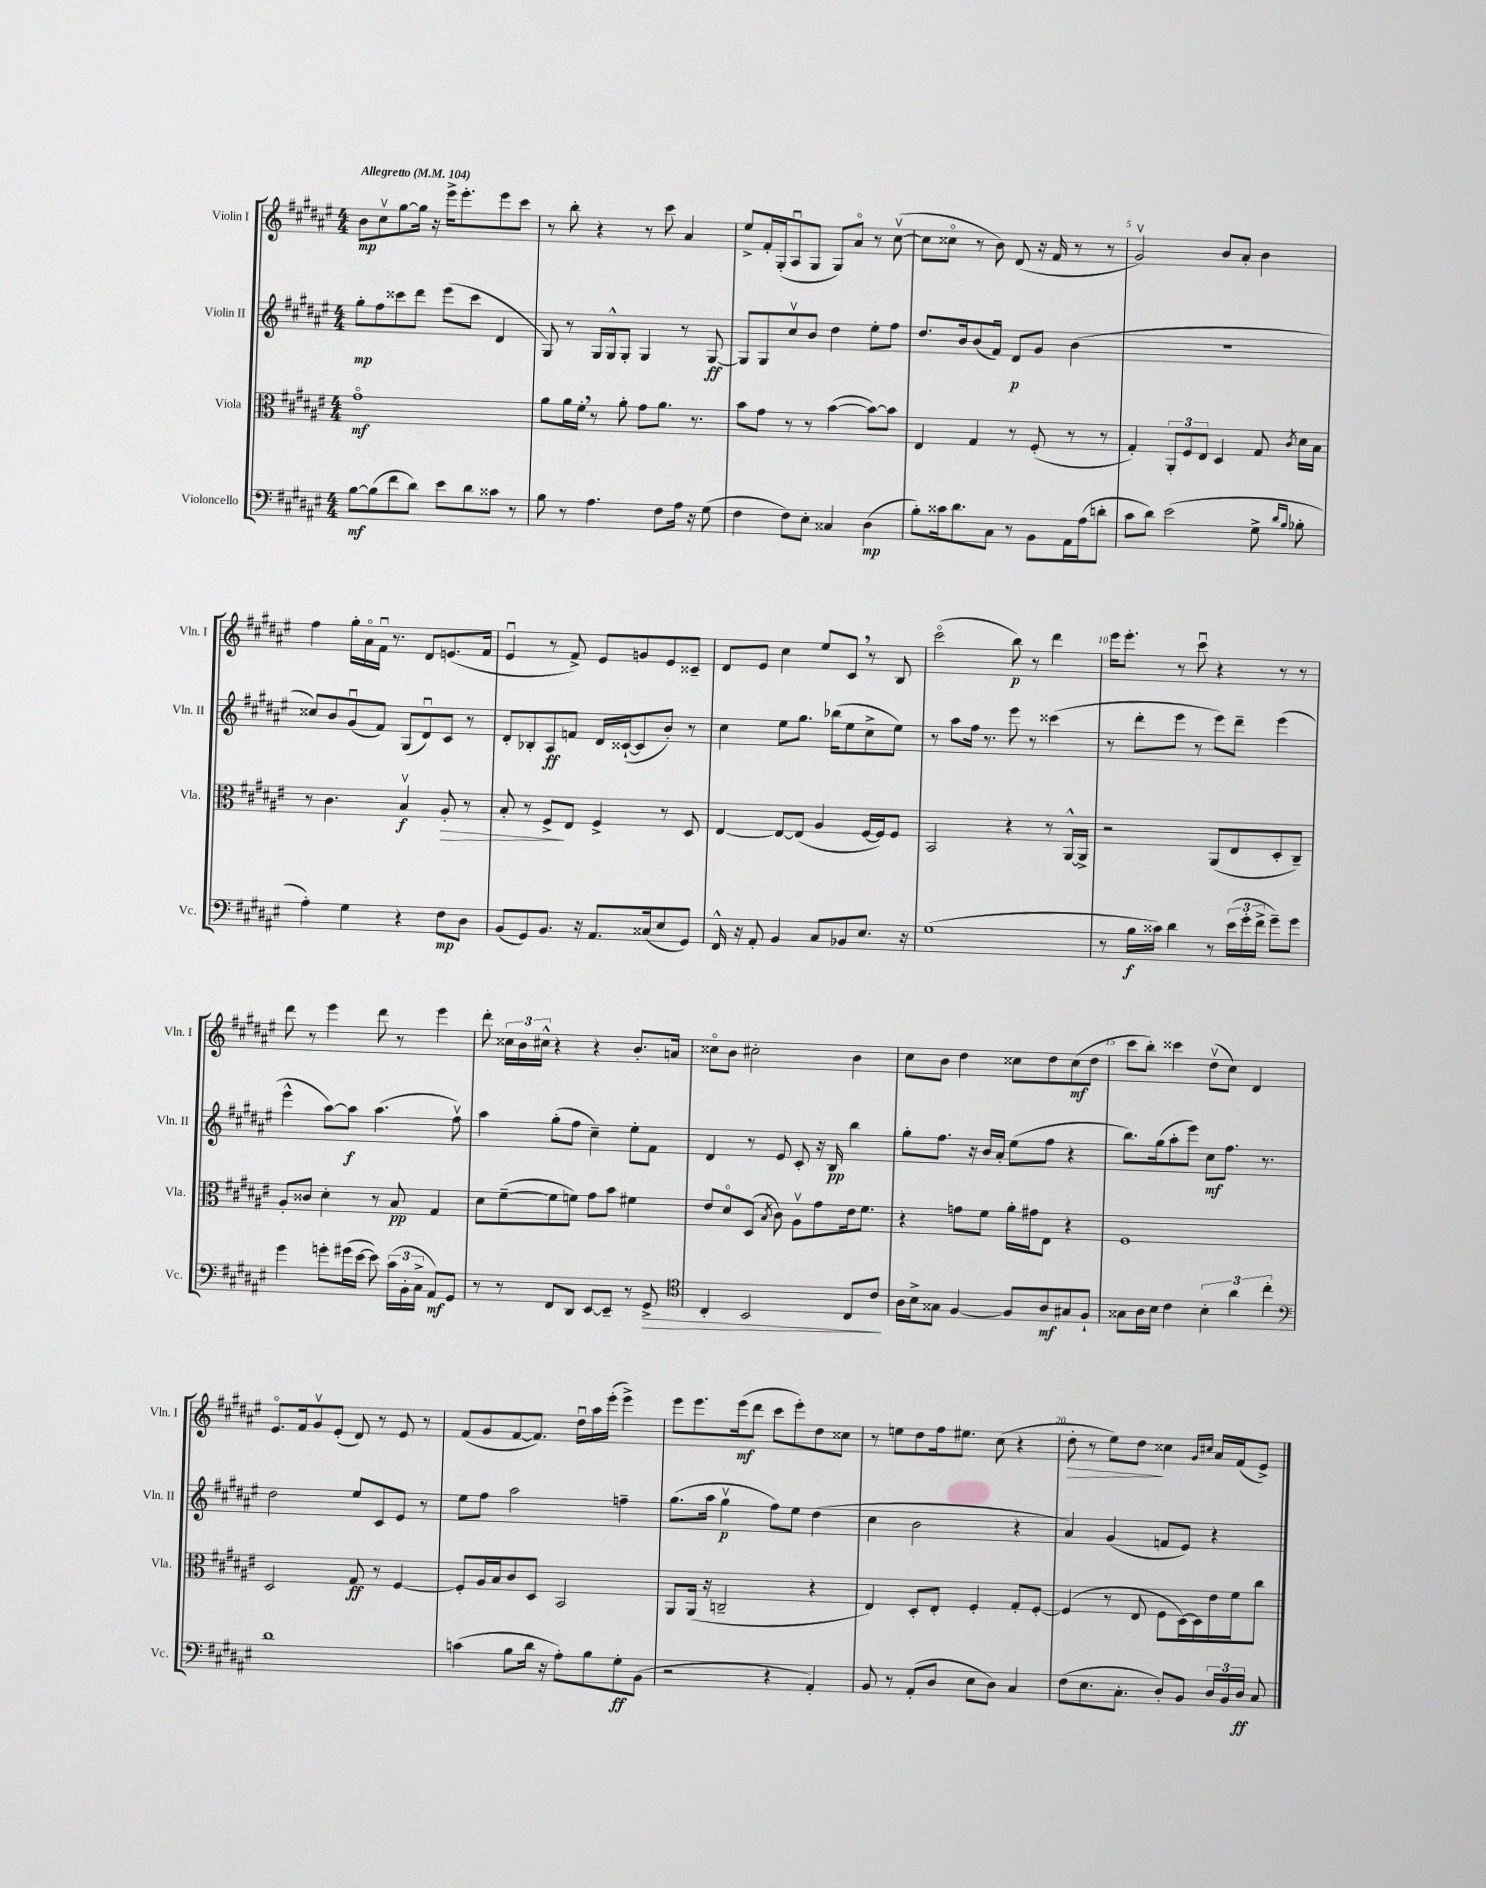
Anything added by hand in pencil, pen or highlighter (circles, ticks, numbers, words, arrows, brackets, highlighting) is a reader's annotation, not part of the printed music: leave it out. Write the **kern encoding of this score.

**kern	**kern	**kern	**kern
*staff4	*staff3	*staff2	*staff1
*clefF4	*clefC3	*clefG2	*clefG2
*k[f#c#g#d#a#e#]	*k[f#c#g#d#a#e#]	*k[f#c#g#d#a#e#]	*k[f#c#g#d#a#e#]
*M4/4	*M4/4	*M4/4	*M4/4
*MM104	*MM104	*MM104	*MM104
[8B	1g#o	8gg#'	8b
(8B]	.	8ff#	8cc#v
8f#	.	8ccc##	[8gg#
8d#)	.	8ddd#	16gg#]
.	.	.	16r
8e#	.	(8eee#	16eee#^
.	.	.	8.eee#'
8d#	.	8ccc##	.
8c##	.	4d#	8eee#
8r	.	.	8ccc#
=	=	=	=
8B	8a#	8G#)	8r
8r	16a#	8r	8bb'
.	16f#'	.	.
4.A#	8r	16G#	4r
.	.	16G#^^	.
.	8a#'	8G#'	.
.	8g#	4G#	8r
8F#	8.a#	.	8ccc#
16A#	.	8r	4a#
16r	8.r	.	.
(8G#	.	[8G#	.
=	=	=	=
4F#	8b	8G#]	8ee#^
.	8g#	8G#	16f#'
.	.	.	(16G#'
8F#)	8r	8cc#v	8A#u
8E#'	8r	8b	8G#
4C##	([4b	4dd#	8G#)
.	.	.	8a#o
(4D#	8b_)	8ee#'	8r
.	8b]	8ff#	([8cc#v
=	=	=	=
8B')	4E#	8.dd#	8cc#]
16c##	.	.	8cc##o
8.d#	.	16b	.
.	4G#	(8b	8r
8C#	.	8f#u)	8b)
8r	8r	8d#	(8d#
8BB	(8F#'	8g#	16r
.	.	.	16f#
16AA#	8r	(4b	8r
(16A#	.	.	.
8d'	8r	.	8r
=	=	=	=
8c#	4G#')	1r	2g#v)
8d#)	.	.	.
(2e#	12AA#'	.	.
.	12F#	.	.
.	12E#	.	.
.	4D#	.	8b
.	.	.	8a#'
8G#^	8G#	.	4b
16qqd#	.	.	.
16qqB	8qc#	.	.
8B-'	16d#	.	.
.	16B	.	.
=	=	=	=
4A#')	8r	8cc##)	4ff#
.	4.c#	8b	.
4G#	.	(8g#u	16gg#'
.	.	.	16a#o
.	.	8f#)	16f#u
.	.	.	8.r
4r	4Bv	(8G#	.
.	.	8d#u)	8d#
8F#	8A#'	8c#	(8.e
8D#	8r	8r	.
.	.	.	16f#
=	=	=	=
(8BB	8B'	8d#'	4e#u
8GG#)	8r	8B-'	.
8.BB	8F#^	8A#	8r
.	8E#	8f	8f#^)
16r	.	.	.
8.AA#	4F#^	16d#	8e#
.	.	([16c##`	.
.	.	8c##]	8g
(16C##	.	.	.
8E#	8r	8b')	8e#
8GG#)	8D#	8r	8c##~
=	=	=	=
16FF#^^	[4E#	4cc#	8d#
16r	.	.	.
8AA#'	.	.	8e#
4BB	8E#_	8ee#	4cc#
.	(8E#]	8.gg#	.
8C#	4A#	.	8ee#
.	.	(16bb-	.
8BB-	.	8ee#	8c#
8.E#	[16F#	8cc#^	8r
.	16F#])	.	.
.	8F#	8ee#)	8B
16r	.	.	.
=	=	=	=
(1G#	2BB	8r	(2ccc#o
.	.	8aa#	.
.	.	16ff#	.
.	.	8.r	.
.	4r	8eee#	8bb)
.	.	8r	8r
.	8r	(4ccc##	4ddd#
.	[16AA#^^	.	.
.	16AA#^]	.	.
=	=	=	=
8r	2r	8r	16eee#
.	.	.	8.eee#'
16B	.	8ddd#'	.
16c##)	.	.	.
4d#	.	8eee#	8r
.	.	8r	8ccc#u
8r	(8AA#	8eee#)	4r
(24e#	8E#	8ddd#~	.
24g#'	.	.	.
24f#^	.	.	.
8g#~)	8D#'	(4eee#	8r
8g#	8C#~)	.	8r
=	=	=	=
4g#	8A#'	4eee#^^	8ddd#
.	8c##	.	8r
8g'	4d#'	[8aa#)	4eee#
(16g#	.	8aa#]	.
[16e#	.	.	.
8e#])	8r	(4.aa#	8ddd#
(24c#	8B	.	8r
24BB'	.	.	.
24C#^	.	.	.
8AA#)	4G#	.	4eee#
8GG#	.	8ff#v)	.
=	=	=	=
8r	8d#	4aa#	8ddd#'
8r	([8f#~	.	24cc##
.	.	.	24b
.	.	.	24cc#^^
8FF#	8f#]	(8gg#'	4r
8DD#	8f)	8ff#	.
[8EE#	8g#	4cc#~)	4r
8EE#~]	8b	.	.
8r	4f#	8ee#'	8.b'
8GG#^	.	8f#	.
.	.	.	16a
=	=	=	=
*clefC4	*	*	*
4C#'	8e#	4d#	8cc##o
.	8d#o	.	8b
2BB	(8D#	8r	2cc#'
.	8qB	.	.
.	8c#)	8e#	.
.	8A#v	8c#'	.
.	8g#	16r	.
.	.	16B	.
8C#	16e#	4bb	4b
.	8.f#	.	.
8c#	.	.	.
=	=	=	=
16A#	4r	8gg#'	8cc#
16B^	.	.	.
8G##	.	8.ff#	8b
[4F#	8g	.	4dd#
.	.	16r	.
.	8f#	16b	.
.	.	16a#'	.
8F#]	16a#'	(8ee#	8cc##
.	16g#	.	.
8A#	8E#	8ff#	8dd#
8G#	4r	4r	(8cc##
8F#`	.	.	8dd#
=	=	=	=
8G##	1F#	8.bb)	8ccc#
16A#	.	.	8bb')
16B	.	(16gg#	.
4c#	.	8aa#'	4ccc##
.	.	8eee#)	.
6B'	.	8cc#	(8dd#v
.	.	8.ff#	8cc#)
6a#	.	.	.
.	.	.	4d#
.	.	8.r	.
6cc#'	.	.	.
=	=	=	=
*clefF4	*	*	*
1d#	2D#	2dd#	8.e#o
.	.	.	16f#
.	.	.	8g#v
.	.	.	(8e#'
.	8G#	8ee#	8d#)
.	8r	8c#	8r
.	[4F#	8e#	8e#
.	.	8r	8r
=	=	=	=
(4c	8F#']	8ee#	(8f#
.	16A#	8ff#	8g#
.	16B	.	.
8B	8c#	2aa#	[8f#
16d#	8D#	.	8.f#])
16r	.	.	.
8A#')	2BB	.	.
.	.	.	16dd#u
8B	.	.	16aa#
.	.	.	(16eee#'
8G#'	.	4ff~	4eee#^)
(8BB	.	.	.
=	=	=	=
2r	8AA#	(8.gg#	8eee#
.	(16AA#	.	8.eee#
.	16r	16aa#	.
.	2C~	4gg#v	.
.	.	.	(16eee#
.	.	.	8ddd#
4r	.	8ff#)	8ccc#
.	.	8ee#	8eee#')
4AA#')	4r	(4dd#	8dd#
.	.	.	8cc##
=	=	=	=
8BB	4E#)	4cc#	8r
8r	.	.	8ee
(8AA#'	8D#'	2b	8dd#
8D#	8E#'	.	16ff#
.	.	.	8.ee#
8E#	4F#'	.	.
8D#)	.	.	(8cc#
4C#	8G#'	4r	4r
.	[8F#'	.	.
=	=	=	=
(8F#	(4F#]	4a#)	8dd#'
8.E#	.	.	8r
.	8r	(4g#	8ee#)
8.C#'	.	.	.
.	8E#	.	8dd#
8D#')	8F#	8f	4cc##
8BB	[16D#)	8e#)	.
.	16D#]	.	.
.	.	.	16qqg#
.	.	.	16qqcc#
24D#	16e#	4r	16a#
24BB	.	.	.
.	16f#	.	(16f#
24D#	.	.	.
8C#	8cc#	.	8e#^)
==	==	==	==
*-	*-	*-	*-
